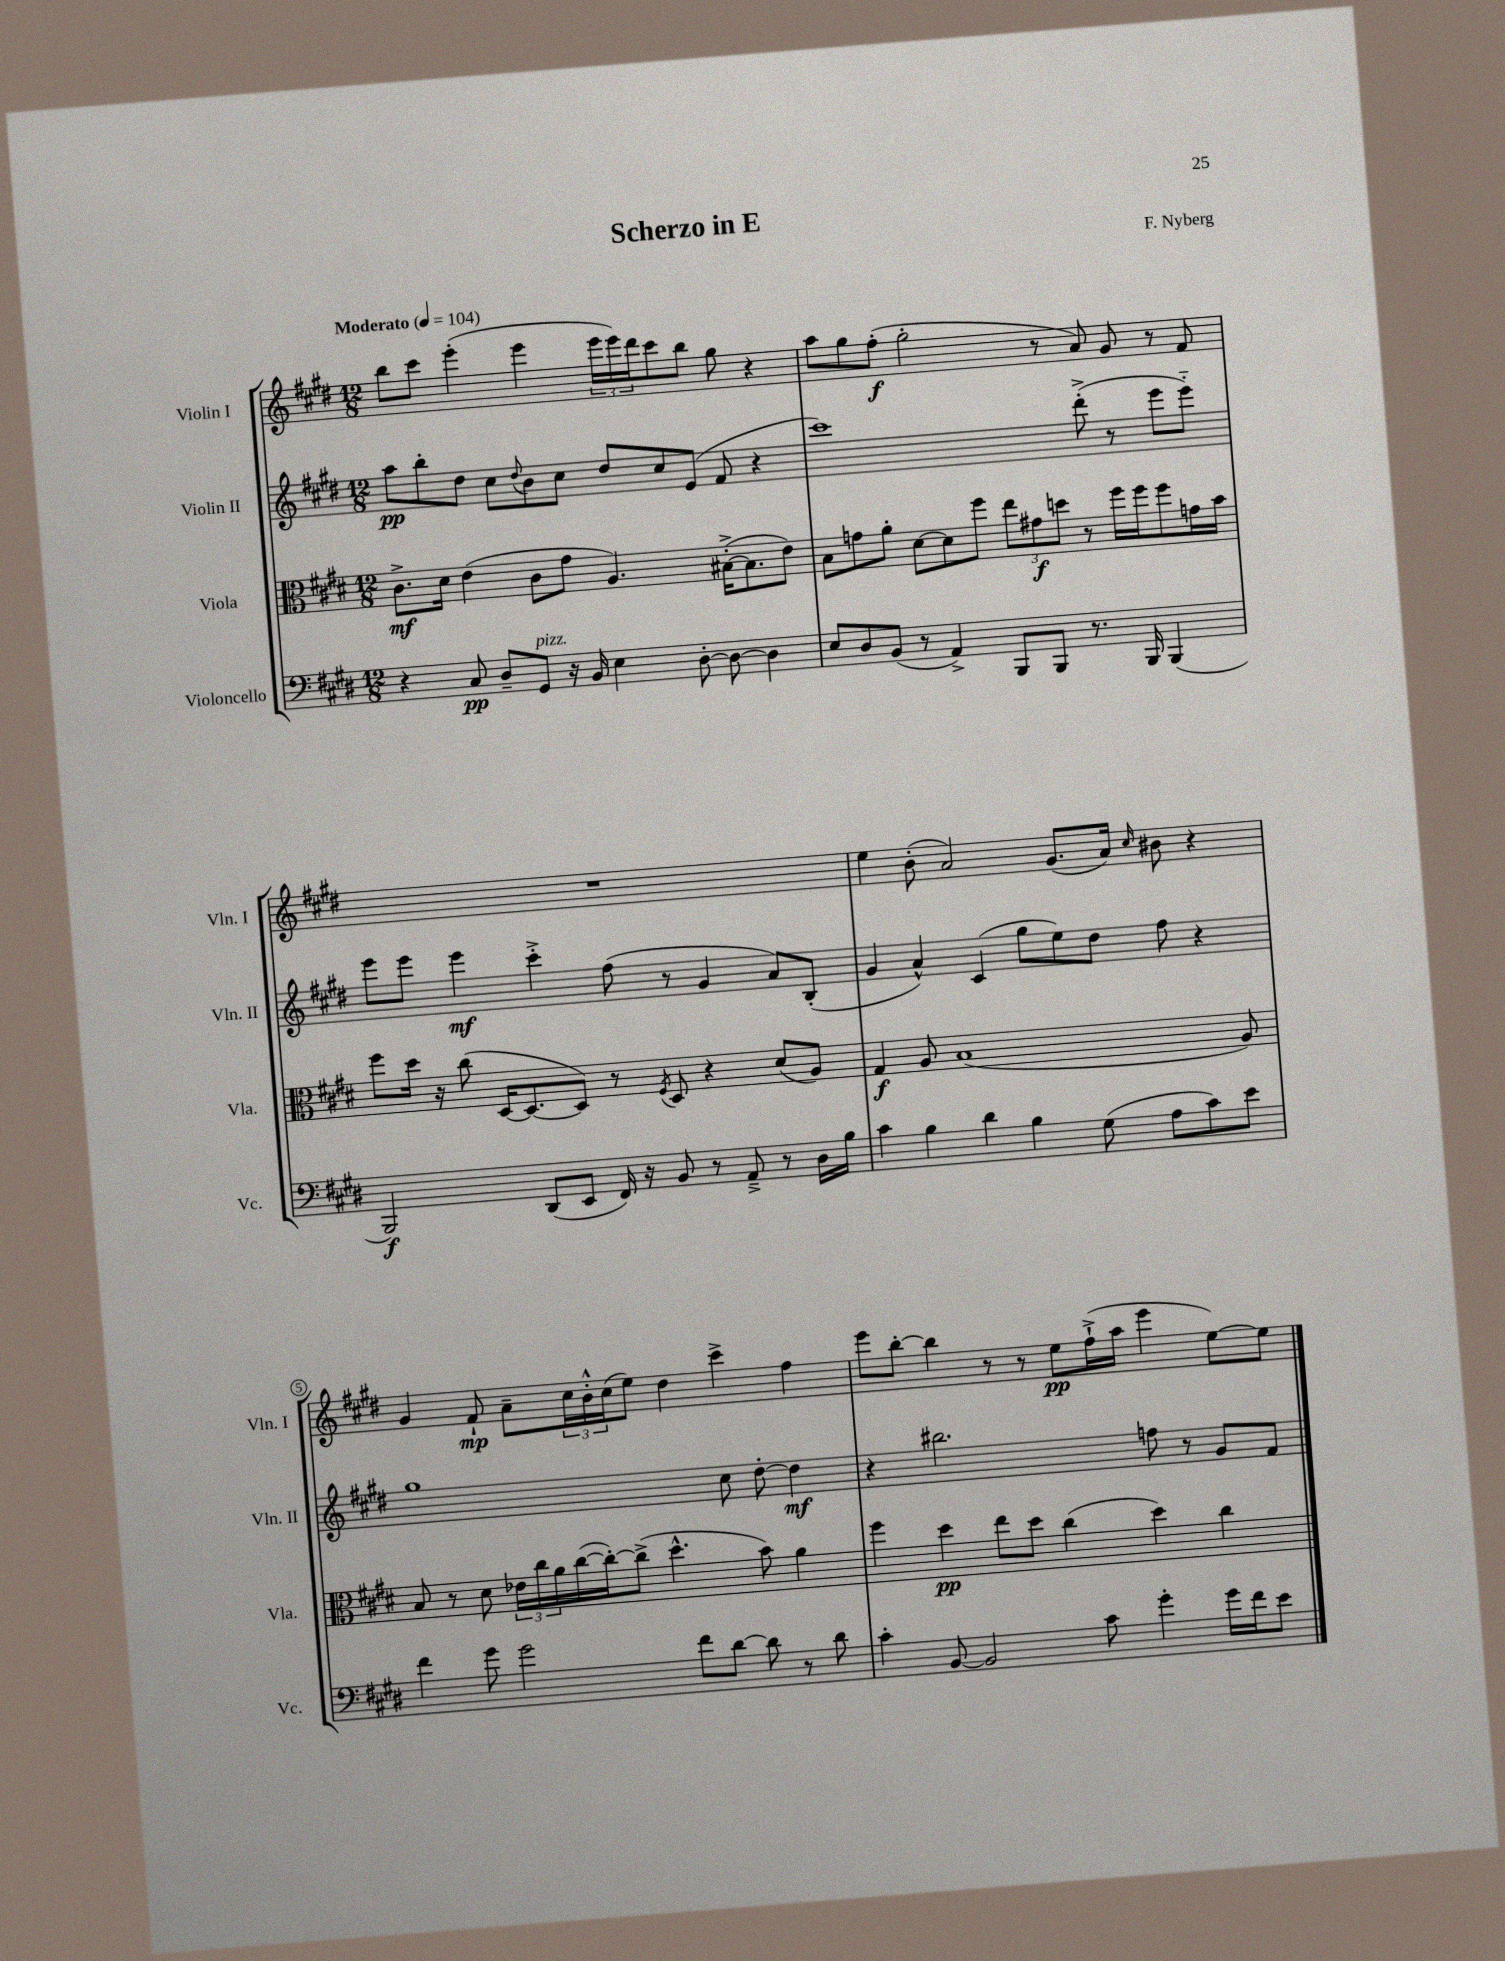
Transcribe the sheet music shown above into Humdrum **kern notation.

**kern	**dynam	**kern	**dynam	**kern	**dynam	**kern	**dynam
*part4	*part4	*part3	*part3	*part2	*part2	*part1	*part1
*staff4	*staff4	*staff3	*staff3	*staff2	*staff2	*staff1	*staff1
*I"Violoncello	*	*I"Viola	*	*I"Violin II	*	*I"Violin I	*
*I'Vc.	*	*I'Vla.	*	*I'Vln. II	*	*I'Vln. I	*
*clefF4	*	*clefC3	*	*clefG2	*	*clefG2	*
*k[f#c#g#d#]	*	*k[f#c#g#d#]	*	*k[f#c#g#d#]	*	*k[f#c#g#d#]	*
*M12/8	*	*M12/8	*	*M12/8	*	*M12/8	*
*MM104	*	*MM104	*	*MM104	*	*MM104	*
=1	=1	=1	=1	=1	=1	=1	=1
!	!	!	!	!	!	!LO:TX:a:B:t=Moderato	!
4r	.	8.c#^\L	mf	8aa\L	pp	8bb\L	.
.	.	.	.	8bb'\	.	8ccc#\J	.
.	.	16d#\Jk	.	.	.	.	.
8C#/	pp	(4e\	.	8dd#\J	.	(4eee'\	.
8D#~/L	.	.	.	8cc#\L	.	.	.
.	.	.	.	8qqdd#/	.	.	.
!LO:TX:a:i:t=pizz.	!	!	!	!	!	!	!
8GG#/J	.	8c#\L	.	8b\	.	4eee\	.
16r	.	8g#\J	.	8cc#\J	.	.	.
16BB/	.	.	.	.	.	.	.
4E\	.	4.A/)	.	8dd#/L	.	24eee\LL	.
.	.	.	.	.	.	24eee\)	.
.	.	.	.	.	.	24ddd#\J	.
.	.	.	.	8cc#/	.	8ccc#\	.
[8D#'\	.	.	.	(8e/J	.	8bb\J	.
8D#\_	.	([16B#X'^\KL	.	8f#/	.	8gg#\	.
.	.	8.B#\]	.	.	.	.	.
4D#\]	.	.	.	4r	.	4r	.
.	.	8e\J)	.	.	.	.	.
=2	=2	=2	=2	=2	=2	=2	=2
8E/L	.	8B\L	.	1ccc#)	.	8aa\L	.
8D#/	.	8gn\	.	.	.	8gg#\	.
(8BB/J	.	8a'\J	.	.	.	(8ff#'\J	f
8r	.	[8d#\L	.	.	.	2gg#'\	.
4AA^/)	.	8d#\]	.	.	.	.	.
.	.	8ff#\J	.	.	.	.	.
8BBB/L	.	12ee\L	.	.	.	.	.
.	.	12g#X\	f	.	.	.	.
8BBB/J	.	.	.	.	.	8r	.
.	.	12ddn\J	.	.	.	.	.
8.r	.	8r	.	(8ddd#'^\	.	8a/)	.
.	.	16ff#\LL	.	8r	.	8g#/	.
16BBB/	.	16ff#\J	.	.	.	.	.
(4BBB/	.	8ff#\	.	8eee\L	.	8r	.
.	.	16gn\L	.	8eee\J)	.	8f#/	.
.	.	16b\JJ	.	.	.	.	.
!!LO:LB:g=z
=3	=3	=3	=3	=3	=3	=3	=3
2BBB/)	f	8ff#\L	.	8eee\L	.	1.r	.
.	.	16dd#\Jk	.	8eee\J	.	.	.
.	.	16r	.	.	.	.	.
.	.	(8cc#\	.	4eee\	mf	.	.
.	.	[16D#/KL	.	.	.	.	.
.	.	8.D#/_	.	.	.	.	.
(8DD#/L	.	.	.	4ccc#'^\	.	.	.
8EE/J	.	8D#/J])	.	.	.	.	.
16FF#/)	.	8r	.	(8ff#\	.	.	.
16r	.	.	.	.	.	.	.
.	.	8qF#/	.	.	.	.	.
8BB/	.	8D#/	.	8r	.	.	.
8r	.	4r	.	4g#/	.	.	.
8AA~^/	.	.	.	.	.	.	.
8r	.	(8d#/L	.	8a/L)	.	.	.
16D#\LL	.	8A/J)	.	(8B'/J	.	.	.
16B\JJ	.	.	.	.	.	.	.
=4	=4	=4	=4	=4	=4	=4	=4
4c#\	.	4G#/	f	4g#/	.	4ee\	.
4B\	.	8A/	.	4a^^/)	.	(8b'\	.
.	.	(1B	.	.	.	2a/)	.
4d#\	.	.	.	(4c#/	.	.	.
4B\	.	.	.	8gg#\L	.	.	.
.	.	.	.	8ee\)	.	(8.g#/L	.
(8G#\	.	.	.	8dd#\J	.	.	.
.	.	.	.	.	.	16a/Jk)	.
.	.	.	.	.	.	16qqcc#/	.
8A\L	.	.	.	8ff#\	.	8b#X\	.
8c#\)	.	.	.	4r	.	4r	.
8e\J	.	8A/)	.	.	.	.	.
!!LO:LB:g=z
=5	=5	=5	=5	=5	=5	=5	=5
4f#\	.	8B/	.	1gg#	.	4g#/	.
.	.	8r	.	.	.	.	.
8g#\	.	8d#\	.	.	.	8f#`/	mp
2g#\	.	24e-X\LL	.	.	.	8a~\L	.
.	.	24cc#\	.	.	.	.	.
.	.	24a\	.	.	.	.	.
.	.	([16cc#\	.	.	.	24cc#\L	.
.	.	.	.	.	.	24b'^^\	.
.	.	16cc#'\J_)	.	.	.	.	.
.	.	.	.	.	.	(24cc#\J	.
.	.	(8cc#^\J]	.	.	.	8ee\J)	.
.	.	4.dd#^^\	.	.	.	4dd#\	.
8f#\L	.	.	.	.	.	.	.
[8d#\J	.	.	.	8cc#\	.	4ccc#^\	.
8d#\]	.	8b\)	.	[8dd#'\	.	.	.
8r	.	4a\	.	4dd#\]	mf	4ff#\	.
8d#\	.	.	.	.	.	.	.
=6	=6	=6	=6	=6	=6	=6	=6
4c#'\	.	4ff#\	.	4r	.	8eee\L	.
.	.	.	.	.	.	[8bb'\J	.
[8BB/	.	4dd#\	pp	2.bb#X\	.	4bb\]	.
2BB/]	.	.	.	.	.	.	.
.	.	8ee\L	.	.	.	8r	.
.	.	8dd#\J	.	.	.	8r	.
.	.	(4cc#\	.	.	.	8ee\L	pp
8c#\	.	.	.	.	.	(16ff#`^\L	.
.	.	.	.	.	.	16aa\JJ	.
4g#'\	.	4dd#\)	.	8ffn\	.	4eee\	.
.	.	.	.	8r	.	.	.
16g#\LL	.	4cc#\	.	8g#/L	.	[8ee\L)	.
16f#\J	.	.	.	.	.	.	.
8e\J	.	.	.	8f#/J	.	8ee\J]	.
==	==	==	==	==	==	==	==
*-	*-	*-	*-	*-	*-	*-	*-
